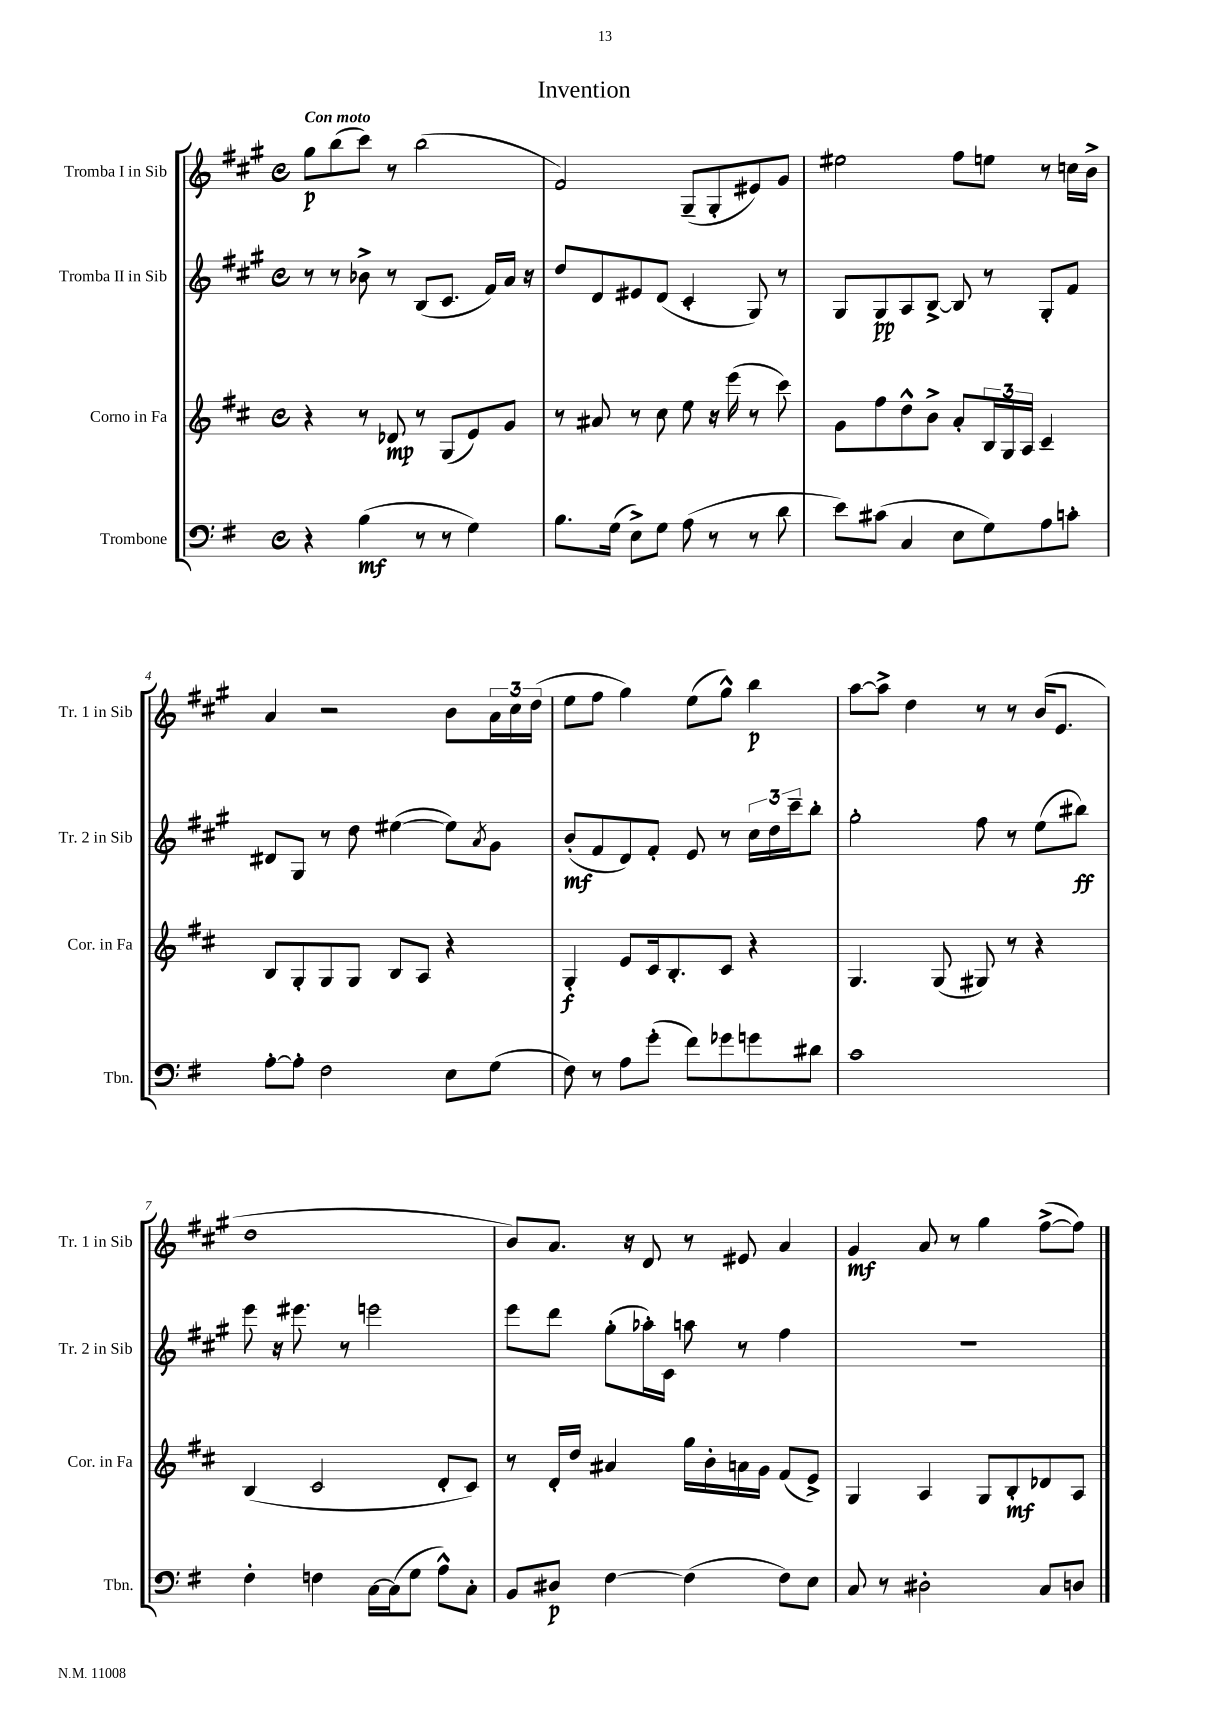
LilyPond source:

\header { title = "Invention" }
<<
\new StaffGroup <<
\new Staff = "s0" \with { instrumentName = "Tromba I in Sib" shortInstrumentName = "Tr. 1 in Sib" } {
    \clef treble \key a \major \defaultTimeSignature \time 4/4 \tempo "Con moto"
    gis''8\p b''8( cis'''8) r8 b''2( |
    fis'2) gis8--( gis8-. eis'8) gis'8 |
    eis''2 fis''8 e''8 r8 c''16 b'16-> |
    a'4 r2 b'8 \tuplet 3/2 { a'16 cis''16 d''16( } |
    e''8 fis''8 gis''4) e''8( gis''8-^) b''4\p |
    a''8~ a''8-> d''4 r8 r8 b'16( e'8. |
    d''1 |
    b'8) a'8. r16 d'8 r8 eis'8 a'4 |
    gis'4\mf a'8 r8 gis''4 fis''8~->( fis''8) \bar "|." |
}
\new Staff = "s1" \with { instrumentName = "Tromba II in Sib" shortInstrumentName = "Tr. 2 in Sib" } {
    \clef treble \key a \major \defaultTimeSignature \time 4/4
    r8 r8 bes'8-> r8 b8( cis'8. fis'16) a'16 r16 |
    d''8 d'8 eis'8 d'8( cis'4-. gis8) r8 |
    gis8 gis8\pp a8 b8~-> b8 r8 gis8-. fis'8 |
    dis'8 gis8 r8 d''8 eis''4~( eis''8) \acciaccatura { a'8 } gis'8 |
    b'8-.\mf( fis'8 d'8) fis'8-. e'8 r8 \tuplet 3/2 { cis''16 d''16 cis'''16-- } b''8-. |
    gis''2-. fis''8 r8 e''8( bis''8\ff) |
    e'''8 r16 eis'''8. r8 e'''2 |
    e'''8 d'''8 gis''8-.( aes''16-.) cis'16 a''8 r8 fis''4 |
    R1 \bar "|." |
}
\new Staff = "s2" \with { instrumentName = "Corno in Fa" shortInstrumentName = "Cor. in Fa" } {
    \clef treble \key d \major \defaultTimeSignature \time 4/4
    r4 r8 des'8\mp r8 g8( e'8) g'8 |
    r8 ais'8 r8 cis''8 e''8 r16 e'''16( r8 cis'''8) |
    g'8 fis''8 d''8-^ b'8-> a'8-. \tuplet 3/2 { b16 g16 a16 } cis'4-- |
    b8 g8-. g8 g8 b8 a8 r4 |
    g4-.\f e'8 cis'16 b8.-. cis'8 r4 |
    g4. g8( gis8) r8 r4 |
    b4( cis'2 d'8-. cis'8) |
    r8 d'16-. d''16 ais'4 g''16 b'16-. a'16 g'16 fis'8( e'8->) |
    g4 a4 g8 b8-.\mf des'8 a8 \bar "|." |
}
\new Staff = "s3" \with { instrumentName = "Trombone" shortInstrumentName = "Tbn." } {
    \clef bass \key g \major \defaultTimeSignature \time 4/4
    r4 b4\mf( r8 r8 g4) |
    b8. g16( e8->) g8 a8( r8 r8 d'8 |
    e'8) cis'8( c4 e8 g8) a8 c'8-. |
    a8~-. a8-. fis2 e8 g8( |
    fis8) r8 a8 g'8-.( fis'8) ges'8 g'8 dis'8 |
    c'1 |
    fis4-. f4 c16~ c16( g8 a8-^) c8-. |
    b,8 dis8\p fis4~ fis4( fis8) e8 |
    c8 r8 dis2-. c8 d8 \bar "|." |
}
>>
>>
